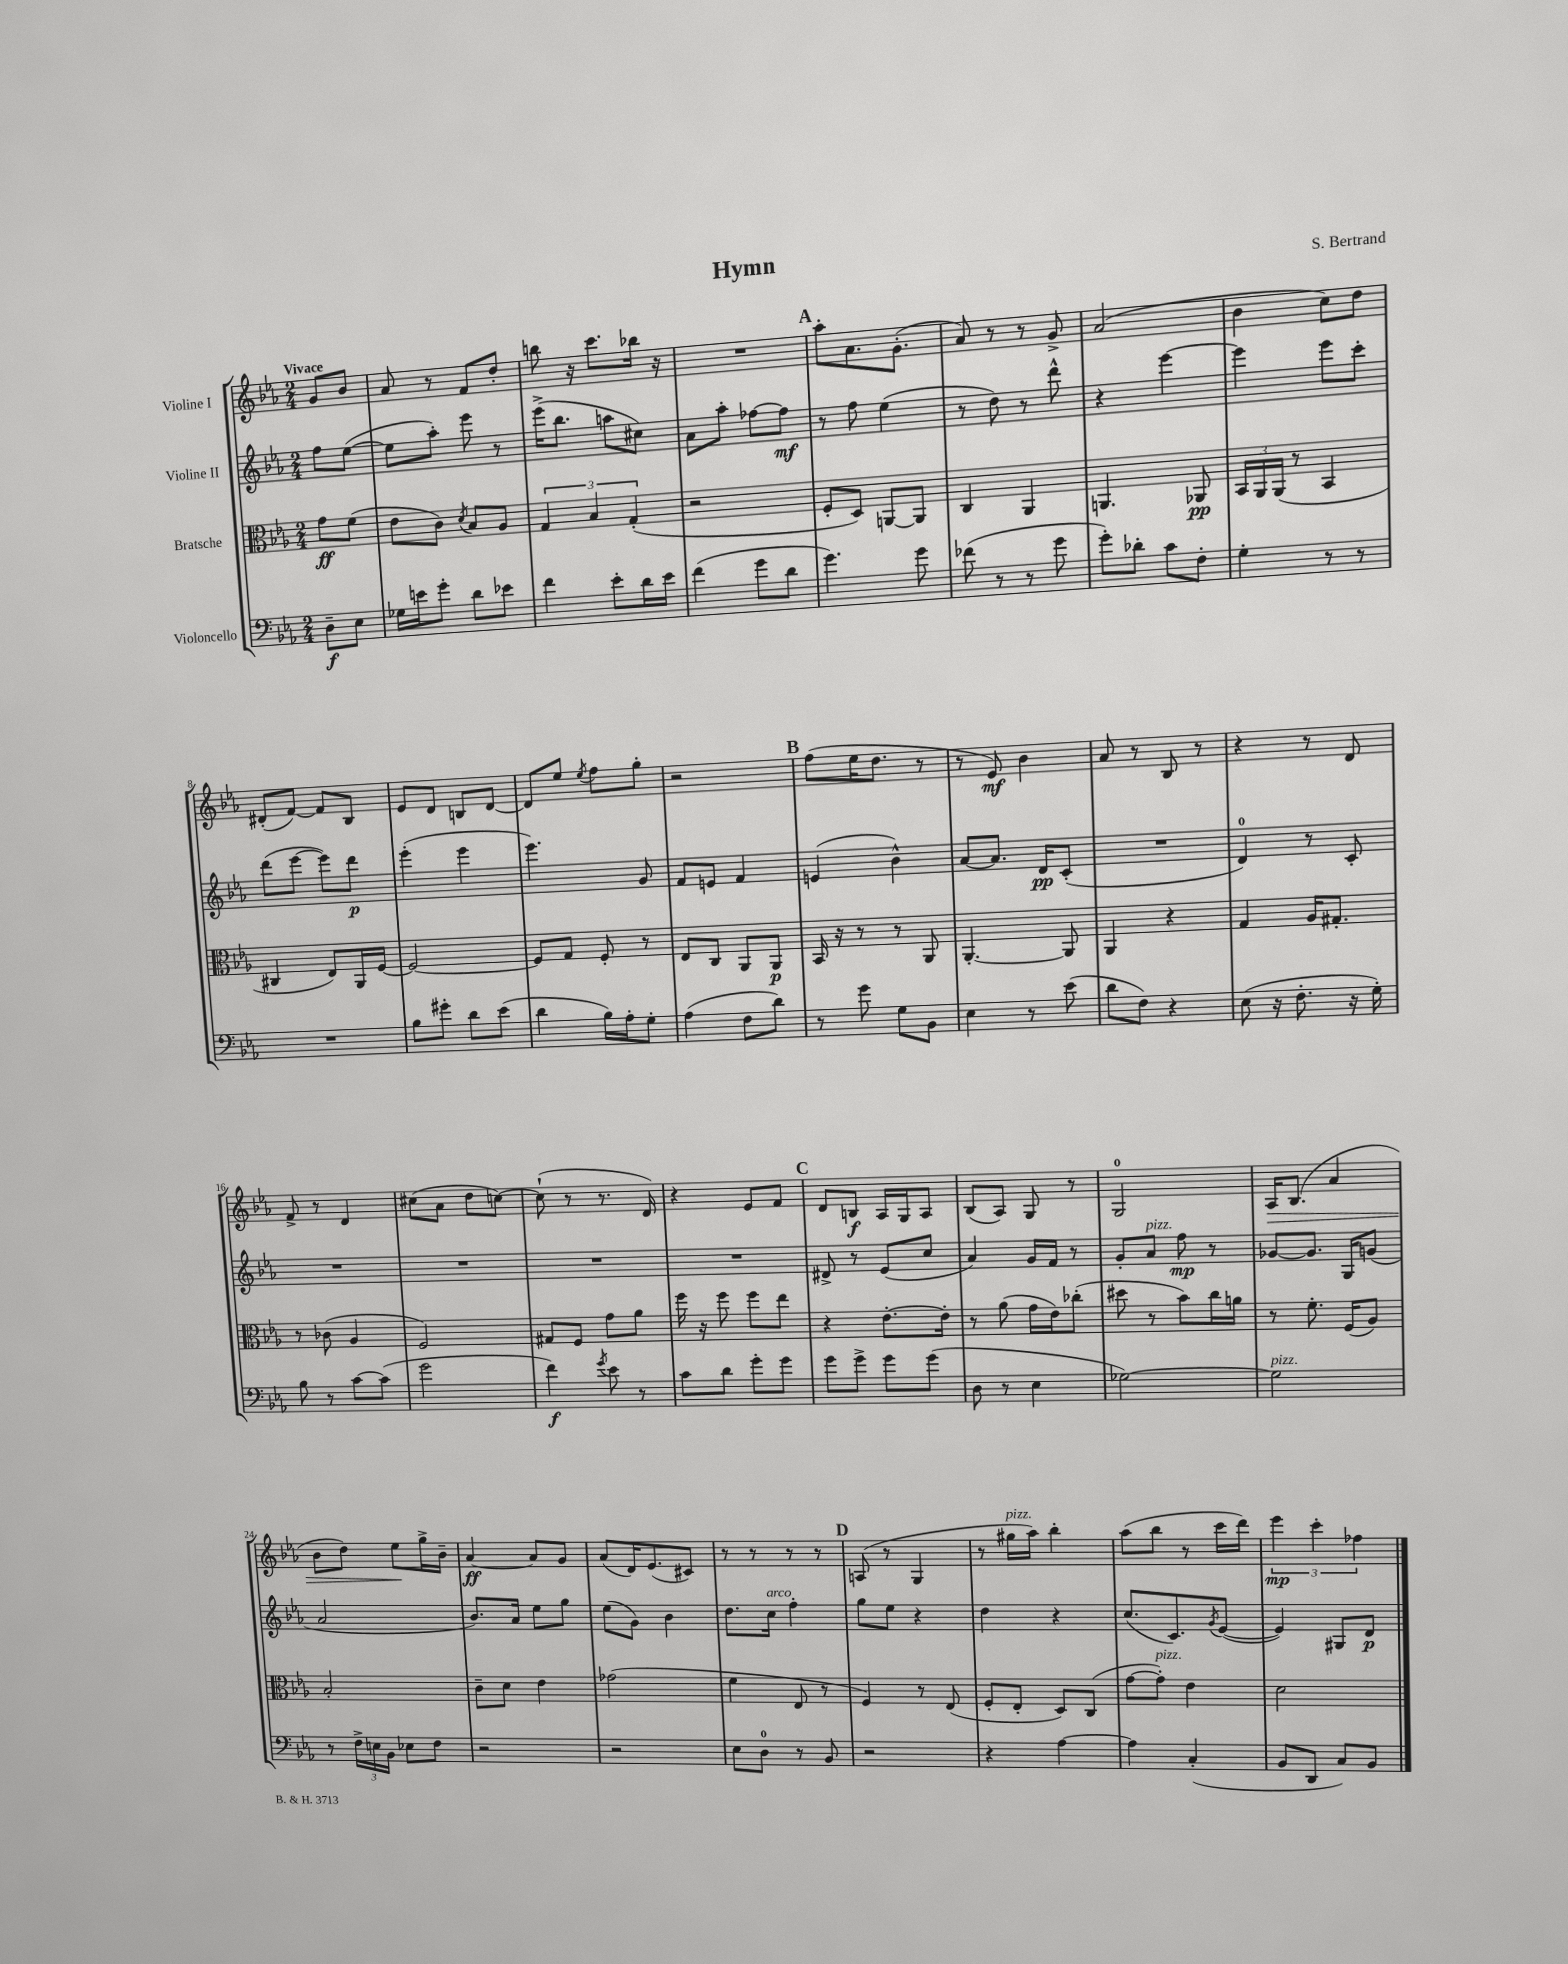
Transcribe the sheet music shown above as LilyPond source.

\header { title = "Hymn" composer = "S. Bertrand" }
<<
\new StaffGroup <<
\new Staff = "s0" \with { instrumentName = "Violine I" } {
    \clef treble \key ees \major \numericTimeSignature \time 2/4 \partial 4 \tempo "Vivace"
    g'8 bes'8 |
    aes'8 r8 f'8 d''8-. |
    b''8 r16 c'''8. bes''16 r16 |
    R2 |
    \mark \markup { \bold "A" } aes''8-. aes'8. g'8.-.( |
    aes'8) r8 r8 g'8-> |
    aes'2( |
    bes'4 c''8) d''8 |
    dis'8-.( f'8~) f'8 bes8 |
    ees'8 d'8 b8 d'8~ |
    d'8 ees''8 \acciaccatura { ees''8 } f''8 g''8-. |
    r2 |
    \mark \markup { \bold "B" } f''8( ees''16 d''8. r8 |
    r8 ees'8\mf) bes'4 |
    aes'8 r8 bes8 r8 |
    r4 r8 d'8 |
    f'8-> r8 d'4 |
    cis''8( aes'8 d''8 c''8~) |
    c''8-!( r8 r8. d'16) |
    r4 ees'8 f'8 |
    \mark \markup { \bold "C" } d'8 b8\f aes16 g16 aes8 |
    bes8( aes8) g8 r8 |
    g2-0 |
    aes16\> bes8.( aes'4 |
    bes'8 d''8) ees''8\! g''16-> bes'16-- |
    aes'4~\ff aes'8 g'8 |
    aes'8( d'16) ees'8.( cis'8) |
    r8 r8 r8 r8 |
    \mark \markup { \bold "D" } a8( r8 g4 |
    r8 gis''16^\markup { \italic "pizz." } aes''16) bes''4-. |
    aes''8( bes''8 r8 c'''16 d'''16) |
    \tuplet 3/2 { ees'''4\mp c'''4-. fes''4 } \bar "|." |
}
\new Staff = "s1" \with { instrumentName = "Violine II" } {
    \clef treble \key ees \major \numericTimeSignature \time 2/4 \partial 4
    f''8 ees''8~( |
    ees''8 aes''8-.) ees'''8 r8 |
    ees'''16->( bes''8. a''8 cis''8) |
    aes'8 aes''8-. fes''8~ fes''8\mf |
    \mark \markup { \bold "A" } r8 f''8 ees''4( |
    r8 d''8) r8 d'''8-^ |
    r4 ees'''4~ |
    ees'''4 ees'''8 c'''8-. |
    d'''8( ees'''8~ ees'''8) d'''8\p |
    ees'''4-.( ees'''4 |
    ees'''4.) g'8 |
    f'8 e'8 f'4 |
    \mark \markup { \bold "B" } e'4( bes'4-^) |
    aes'8~ aes'8. d'16\pp c'8-.( |
    R2 |
    d'4-0) r8 c'8-. |
    R2 |
    R2 |
    R2 |
    R2 |
    \mark \markup { \bold "C" } dis'8-> r8 ees'8( c''8 |
    aes'4) g'16 f'16 r8 |
    g'8-. aes'8^\markup { \italic "pizz." } f''8\mp r8 |
    ges'8~ ges'8. g16 g'8( |
    aes'2 |
    bes'8.) aes'16 ees''8 g''8 |
    ees''8( g'8) bes'4 |
    d''8. c''16^\markup { \italic "arco" } f''4-. |
    \mark \markup { \bold "D" } g''8 ees''8 r4 |
    d''4 r4 |
    c''8.( c'8.) \acciaccatura { g'8 } ees'8~( |
    ees'4) gis8 d'8\p \bar "|." |
}
\new Staff = "s2" \with { instrumentName = "Bratsche" } {
    \clef alto \key ees \major \numericTimeSignature \time 2/4 \partial 4
    g'8\ff f'8( |
    ees'8 c'8) \acciaccatura { d'8 } bes8 aes8 |
    \tuplet 3/2 { g4 bes4 g4-.( } |
    r2 |
    \mark \markup { \bold "A" } f8-. d8) a,8~ a,8 |
    c4 aes,4 |
    a,4. aes,8\pp |
    \tuplet 3/2 { bes,16 aes,16 aes,16( } r8 bes,4 |
    cis4 ees8) aes,16 f16~ |
    f2~ |
    f8 g8 f8-. r8 |
    ees8 c8 aes,8 aes,8\p |
    \mark \markup { \bold "B" } bes,16 r16 r8 r8 aes,8 |
    aes,4.~-. aes,8 |
    aes,4 r4 |
    g4 aes16 gis8.-. |
    r8 ces'8( aes4 |
    f2) |
    gis8 f8 g'8 aes'8 |
    f''16 r16 f''8 f''8 ees''8 |
    \mark \markup { \bold "C" } r4 ees'8.~-. ees'16-. |
    r8 aes'8( g'16 ees'16) ces''8-.( |
    dis''8 r8 bes'8) c''16 a'16 |
    r8 f'8.-. f16( aes8) |
    bes2-. |
    c'8-- d'8 ees'4 |
    ges'2( |
    f'4 ees8 r8 |
    \mark \markup { \bold "D" } f4) r8 ees8( |
    f8-. ees8-. d8) c8( |
    g'8~ g'8-.^\markup { \italic "pizz." }) ees'4 |
    d'2 \bar "|." |
}
\new Staff = "s3" \with { instrumentName = "Violoncello" } {
    \clef bass \key ees \major \numericTimeSignature \time 2/4 \partial 4
    d8--\f ees8 |
    ges16 e'16 g'8-. d'8 ees'8 |
    f'4 ees'8-. d'16 ees'16 |
    f'4( g'8 d'8 |
    \mark \markup { \bold "A" } g'4.) g'8 |
    fes'8( r8 r8 g'8 |
    g'8-.) des'8-. c'8 f8-. |
    g4-. r8 r8 |
    R2 |
    bes8 gis'8-. d'8 ees'8( |
    d'4 bes16) aes16-. g8-. |
    aes4( f8 d'8) |
    \mark \markup { \bold "B" } r8 g'8 g8 bes,8 |
    ees4 r8 ees'8( |
    d'8 f8) r4 |
    ees8( r16 f8.-. r16 g16-.) |
    bes8 r8 c'8~ c'8( |
    g'2 |
    f'4\f) \acciaccatura { g'8 } ees'8 r8 |
    c'8 d'8 g'8-. g'8 |
    \mark \markup { \bold "C" } g'8 g'8-> g'8 g'8( |
    d8 r8 ees4 |
    ges2~) |
    ges2^\markup { \italic "pizz." } |
    r8 \tuplet 3/2 { f16-> e16 bes,16 } ees8 f8 |
    r2 |
    r2 |
    ees8 d8-0 r8 bes,8 |
    \mark \markup { \bold "D" } r2 |
    r4 aes4~ |
    aes4 c4-.( |
    bes,8 d,8 c8) bes,8 \bar "|." |
}
>>
>>
